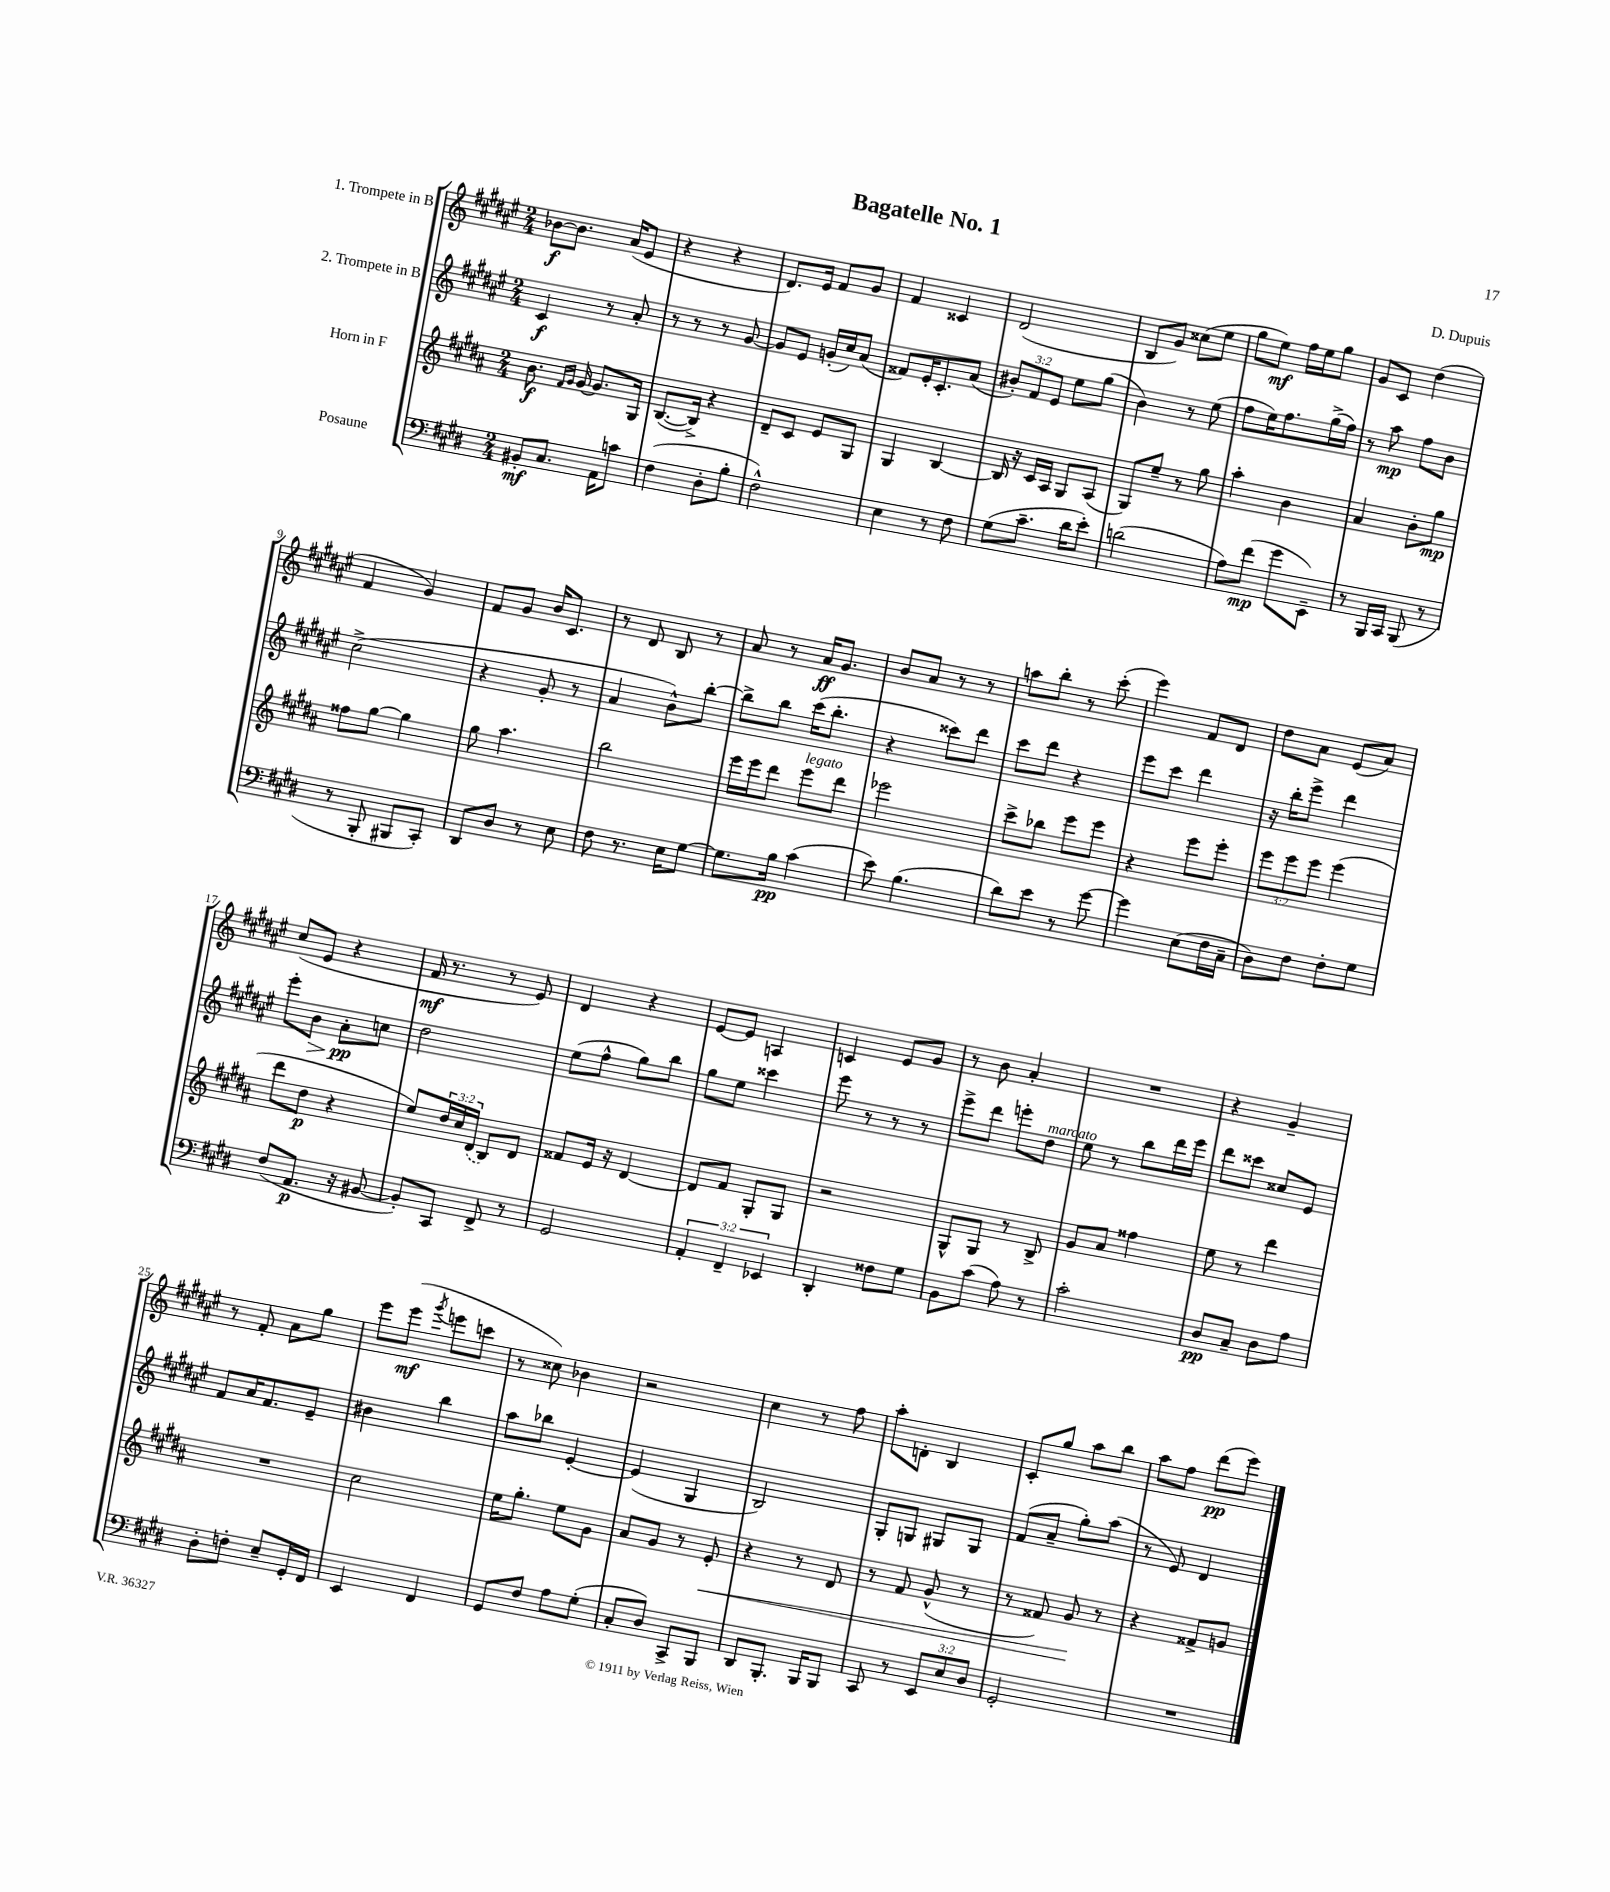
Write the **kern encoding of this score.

**kern	**kern	**kern	**kern
*staff4	*staff3	*staff2	*staff1
*clefF4	*clefG2	*clefG2	*clefG2
*k[f#c#g#d#]	*k[f#c#g#d#a#]	*k[f#c#g#d#a#e#]	*k[f#c#g#d#a#e#]
*M2/4	*M2/4	*M2/4	*M2/4
8BB#'/L	8.b\	4c#/	[8b-\L
8.C#/J	.	.	8.b-\]J
.	16qqf#/LL	.	.
.	16qqg#/JJ	.	.
.	[16g#/	.	.
.	8.g#/]L	8r	.
16AA\LK	.	.	(16a#/LK
8c\J	.	8a#'/	8e#/J
.	16G#/Jk	.	.
=	=	=	=
(4F#\	([8.B/L	8r	4r
.	.	8r	.
.	16B^/]Jk)	.	.
8D#'\L	4r	8r	4r
8B'\J	.	[8g#/	.
=	=	=	=
2F#^^\)	8d#~/L	8g#/]L	8.d#/L)
.	8c#/J	8e#/J	.
.	.	.	16e#/Jk
.	8e/L	(16g'/LL	8f#/L
.	.	16cc#/J)	.
.	8G#/J	(8a#/J	8g#/J
=	=	=	=
4E\	4G#/	8f##/L)	4f#/
.	.	16e#'/K	.
.	.	8.c#'/	.
8r	[4B/	.	4c##/
8F#\	.	(8a#/J	.
=	=	=	=
(8G#\L	16B/]	12b#'/L)	(2d#/
.	16r	.	.
.	.	12f#/	.
8.c#~\J	16c#/LL	.	.
.	.	12e#/J	.
.	16A#/JJ	.	.
.	8G#/L	8ee#\L	.
16d#\LK	.	.	.
8e'\J)	(8A#/J	(8gg#\J	.
=	=	=	=
(2d\	8G#/L)	4b\)	8B/L
.	8ee~/J	.	8g#/J)
.	8r	8r	(8cc##\L
.	8gg#\	(8ee#\	8ee#\J
=	=	=	=
8A\L)	4aa#'\	8ff#\L	8gg#\L
(8f#\J	.	16ee#\K)	8ee#\J)
.	.	8.ff#\	.
8g#\L	4b\	.	16ff#\LL
.	.	.	16ee#\J
8EE~\J)	.	(16gg#^\L	8gg#\J
.	.	16ff#\JJ)	.
=	=	=	=
8r	4a#/	8r	8g#/L
16BBB/LL	.	8aa#\	8c#/J
16CC#/JJ	.	.	.
(8BBB/	8b'\L	8ff#\L	(4dd#\
8r	8gg#\J	8b\J	.
=	=	=	=
8r	8ff##\L	(2cc#^\	4f#/
8BBB'/	[8gg#\J	.	.
8BBB#/L	4gg#\]	.	4g#/)
8CC#'/J)	.	.	.
=	=	=	=
8DD#/L	8gg#\	4r	8f#/L
8D#/J	4.aa#\	.	8g#/J
8r	.	8g#'/	16b/LK
.	.	.	8.c#/J
8E\	.	8r	.
=	=	=	=
8F#\	2bb\	4a#/	8r
8.r	.	.	8d#/
.	.	8b^^\L)	8B/
16E\LK	.	.	.
[8G#\J	.	[8bb'\J	8r
=	=	=	=
8.G#\]L	16eee\LL	8bb^\]L	8a#/
.	16eee\J	.	.
.	8ddd#\J	8bb\J	8r
16B\Jk	.	.	.
(4c#\	8eee\L	(16ccc#\LK	16a#/LK
.	.	8.bb'\J	8.g#/J
.	8ddd#\J	.	.
=	=	=	=
8e\)	2eee-\	4r	8b/L
(4.B\	.	.	8a#/J
.	.	8ccc##\L)	8r
.	.	8ddd#\J	8r
=	=	=	=
8d#\L)	8ccc#^\L	8ccc#\L	8aa\L
8e\J	8bb-\J	8ddd#\J	8bb'\J
8r	8eee\L	4r	8r
[8g#\	8eee\J	.	(8ccc#'\
=	=	=	=
4g#\]	4r	8eee#\L	4eee#\)
.	.	8ccc#\J	.
(8E\L	8eee\L	4ddd#\	8f#/L
16F#\L	8eee'\J	.	8d#/J
16C#~\JJ	.	.	.
=	=	=	=
8D#\L)	12eee\L	16r	8dd#\L
.	.	16bb'\LK	.
.	12eee\	.	.
8F#\J	.	8eee#^\J	8a#\J
.	12eee\J	.	.
8F#'\L	(4eee\	4ddd#\	(8e#/L
8G#\J	.	.	8a#/J)
=	=	=	=
(8F#/L	8ddd#\L	8eee#'\L	(8cc#/L
8.AA/J	8dd#\J	8b\J	8e#/J
.	4r	8a#'\L	4r
16r	.	.	.
[8BB#/	.	8cc\J	.
=	=	=	=
8BB#'/]L)	8ee/L)	2dd#\	16f#/
.	.	.	8.r
8CC#/J	24dd#/L	.	.
.	24cc#/	.	.
.	(24d#/JJ	.	.
8FF#^/	8B/L)	.	8r
8r	8d#/J	.	8e#/)
=	=	=	=
2GG#/	8f##/L	(8ee#\L	4d#/
.	16e/Jk	8ff#^^\J	.
.	16r	.	.
.	[4d#/	8gg#\L)	4r
.	.	8bb\J	.
=	=	=	=
6AA'/	8d#/]L	8gg#\L	[8e#/L
.	8f#/J	8ee#\J	8e#/]J
6FF#~/	.	.	.
.	8G#'/L	4ccc##\	4A/
6EE-/	.	.	.
.	8G#/J	.	.
=	=	=	=
4DD#'/	2r	8eee#\	4c/
.	.	8r	.
8F##\L	.	8r	8e#/L
8G#\J	.	8r	8g#/J
=	=	=	=
8BB\L	8G#^^/L	8eee#^\L	8r
(8c#\J	8G#/J	8ddd#\J	8b\
8A\)	8r	8eee'\L	4a#'/
8r	8B^/	8dd#\J	.
=	=	=	=
2c#'\	8g#/L	8ee#\	2r
.	8a#/J	8r	.
.	4ff##\	8bb\L	.
.	.	16ddd#\L	.
.	.	16eee#\JJ	.
=	=	=	=
8D#/L	8ee\	8ddd#\L	4r
8C#~/J	8r	8ccc##\J	.
8D#\L	4ddd#\	8cc##/L	4g#~/
8A\J	.	8e#/J	.
=	=	=	=
8D#'\L	2r	8f#/L	8r
8F'\J	.	16a#/K	8f#'/
.	.	8.f#/	.
8E~/L	.	.	8a#\L
16GG#'/L	.	8e#~/J	8gg#\J
16FF#/JJ	.	.	.
=	=	=	=
4EE/	2cc#\	4b#\	8eee#\L
.	.	.	(8eee#\J
.	.	.	8qggg#/
4FF#/	.	4bb\	8eee\L
.	.	.	8ccc\J
=	=	=	=
8GG#/L	16ee\LK	8aa#\L	8r
.	8.gg#'\J	.	.
8F#/J	.	8bb-\J	8cc##\)
8A\L	8ee\L	[4e#'/	4b-\
(8G#'\J	8g#\J	.	.
=	=	=	=
8C#'/L	8a#/L	(4e#/]	2r
8D#/J)	8g#/J	.	.
8CC#^/L	8r	4G#/	.
8BBB/J	8e'/	.	.
=	=	=	=
8DD#/L	4r	2B/)	4cc#\
8.BBB'/J	.	.	.
.	8r	.	8r
16BBB/LK	.	.	.
8BBB/J	8d#/	.	8ff#\
=	=	=	=
8CC#/	8r	8G#'/L	8aa#'\L
8r	8f#/	8G/J	8d'\J
12EE/L	(8g#^^/	8G#/L	4B/
12E/	.	.	.
.	8r	8G#/J	.
12D#/J	.	.	.
=	=	=	=
2GG#'/	8r	(8f#/L	8c#'/L
.	8f##/)	8a#~/J	8gg#/J
.	8g#/	8gg#'\L)	8aa#\L
.	8r	(8aa#\J	8bb\J
=	=	=	=
2r	4r	8r	8aa#\L
.	.	8e#/)	8ff#\J
.	8f##^/L	4d#/	(8ddd#\L
.	8g/J	.	8eee#\J)
==	==	==	==
*-	*-	*-	*-
